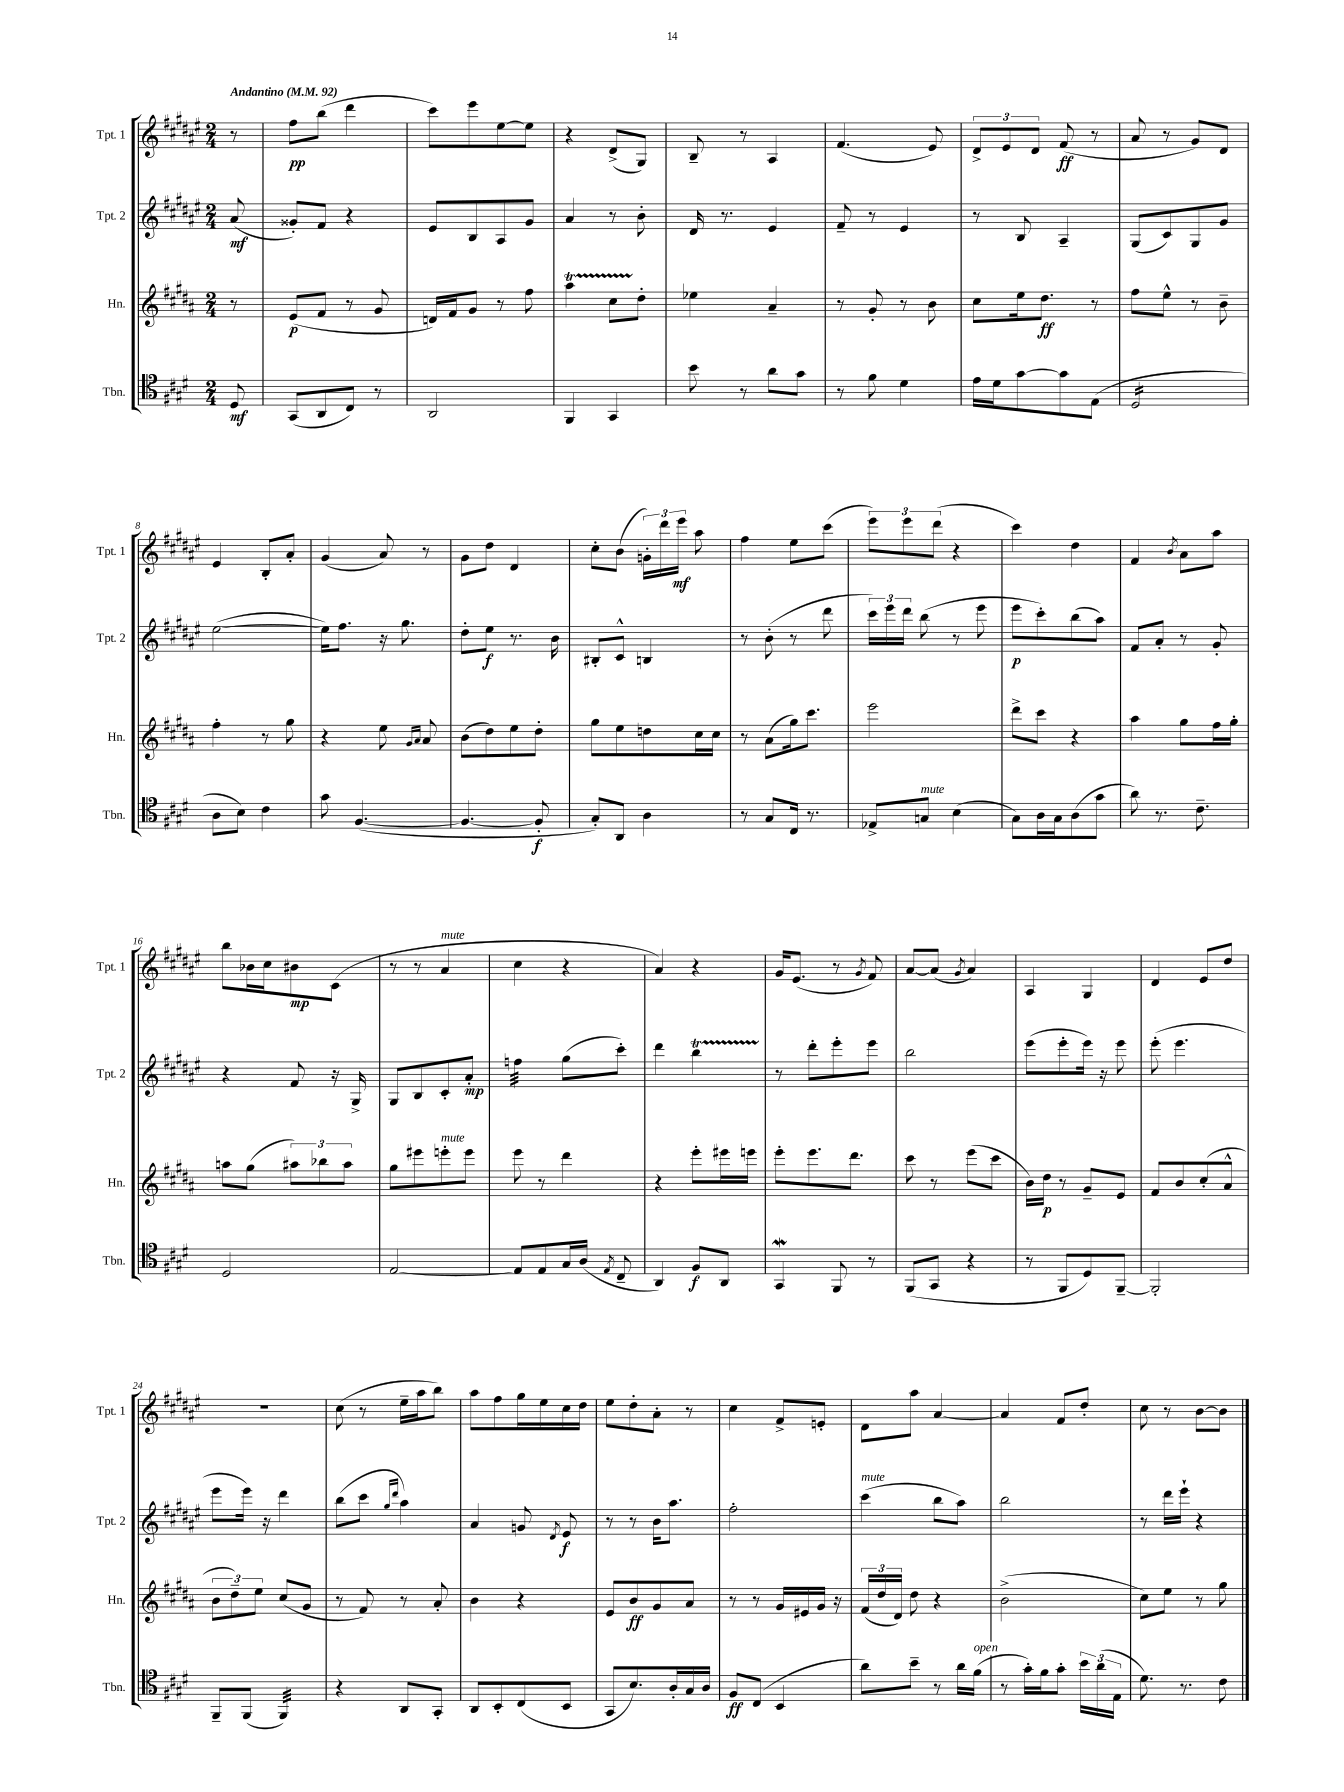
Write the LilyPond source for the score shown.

<<
\new StaffGroup <<
\new Staff = "s0" \with { instrumentName = "Tpt. 1" shortInstrumentName = "Tpt. 1" } {
    \clef treble \key fis \major \numericTimeSignature \time 2/4 \partial 8 \tempo "Andantino" 4 = 92
    \autoBeamOff r8 |
    fis''8[\pp b''8]( dis'''4 |
    cis'''8[) eis'''8 eis''8~ eis''8] |
    r4 dis'8[->( gis8]) |
    b8-- r8 ais4 |
    fis'4.( eis'8) |
    \tuplet 3/2 { dis'8[-> eis'8 dis'8] } fis'8\ff( r8 |
    ais'8 r8 gis'8[) dis'8] |
    eis'4 b8[-. ais'8]-. |
    gis'4( ais'8) r8 |
    gis'8[ dis''8] dis'4 |
    cis''8[-. b'8]( \tuplet 3/2 { g'16[-.) dis'''16 eis'''16]\mf } ais''8 |
    fis''4 eis''8[ cis'''8]( |
    \tuplet 3/2 { eis'''8[) eis'''8 dis'''8]( } r4 |
    cis'''4) dis''4 |
    fis'4 \acciaccatura { b'8 } ais'8[ ais''8] |
    b''8[ bes'16 cis''16 bis'8\mp cis'8]( |
    r8 r8 ais'4^\markup { \italic "mute" } |
    cis''4 r4 |
    ais'4) r4 |
    gis'16[ eis'8.]( r8 \acciaccatura { gis'8 } fis'8) |
    ais'8[~ ais'8]( \acciaccatura { gis'8 } ais'4) |
    ais4 gis4 |
    dis'4 eis'8[ dis''8] |
    R2 |
    cis''8( r8 eis''16[-- ais''16 b''8]) |
    ais''8[ fis''8 gis''16 eis''16 cis''16 dis''16] |
    eis''8[ dis''8-. ais'8]-. r8 |
    cis''4 fis'8[-> e'8]-. |
    dis'8[ ais''8] ais'4~ |
    ais'4 fis'8[ dis''8]-. |
    cis''8 r8 b'8[~ b'8] \bar "|." |
}
\new Staff = "s1" \with { instrumentName = "Tpt. 2" shortInstrumentName = "Tpt. 2" } {
    \clef treble \key fis \major \numericTimeSignature \time 2/4 \partial 8
    \autoBeamOff ais'8\mf( |
    gisis'8[-.) fis'8] r4 |
    eis'8[ b8 ais8 gis'8] |
    ais'4 r8 b'8-. |
    dis'16 r8. eis'4 |
    fis'8-- r8 eis'4 |
    r8 b8 ais4-- |
    gis8[( cis'8) gis8 gis'8] |
    eis''2~( |
    eis''16[) fis''8.] r16 gis''8. |
    dis''8[-. eis''8]\f r8. b'16 |
    bis8[-. cis'8]-^ b4 |
    r8 b'8-.( r8 dis'''8 |
    \tuplet 3/2 { cis'''16[) eis'''16 dis'''16] } b''8( r8 eis'''8 |
    eis'''8[\p cis'''8-.) b''8( ais''8]) |
    fis'8[ ais'8]-. r8 gis'8-. |
    r4 fis'8 r16 gis16-> |
    gis8[ b8 cis'8-. ais'8]-.\mp |
    f''4:32 gis''8[( cis'''8]-.) |
    dis'''4 b''4\startTrillSpan |
    r8\stopTrillSpan dis'''8[-. eis'''8-. eis'''8] |
    b''2 |
    eis'''8[( eis'''8-. eis'''16]) r16 eis'''8 |
    eis'''8-.( eis'''4. |
    eis'''8[ eis'''16]) r16 dis'''4 |
    b''8[( cis'''8] \grace { gis''16[ dis'''16] } ais''4) |
    ais'4 g'8 \acciaccatura { dis'8 } eis'8\f |
    r8 r8 b'16[ ais''8.] |
    fis''2-. |
    cis'''4^\markup { \italic "mute" }( b''8[ ais''8]) |
    b''2 |
    r8 dis'''16[ eis'''16]-! r4 \bar "|." |
}
\new Staff = "s2" \with { instrumentName = "Hn." shortInstrumentName = "Hn." } {
    \clef treble \key b \major \numericTimeSignature \time 2/4 \partial 8
    \autoBeamOff r8 |
    e'8[\p( fis'8] r8 gis'8 |
    d'16[) fis'16 gis'8] r8 fis''8 |
    ais''4\startTrillSpan cis''8[ dis''8]-.\stopTrillSpan |
    ees''4 ais'4-- |
    r8 gis'8-. r8 b'8 |
    cis''8[ e''16 dis''8.]\ff r8 |
    fis''8[ e''8]-^ r8 b'8-- |
    fis''4-. r8 gis''8 |
    r4 e''8 \grace { gis'16[ ais'16] } ais'8 |
    b'8[( dis''8) e''8 dis''8]-. |
    gis''8[ e''8 d''8 cis''16 cis''16] |
    r8 ais'8[( gis''16) cis'''8.] |
    e'''2 |
    dis'''8[-> cis'''8] r4 |
    ais''4 gis''8[ fis''16 gis''16]-. |
    a''8[ gis''8]( \tuplet 3/2 { ais''8[) bes''8 ais''8] } |
    gis''8[ eis'''8 e'''8-.^\markup { \italic "mute" } e'''8] |
    e'''8 r8 dis'''4 |
    r4 e'''8[-. eis'''16 e'''16] |
    e'''8[-. e'''8. dis'''8.] |
    cis'''8 r8 e'''8[( cis'''8] |
    b'16[) dis''16]\p r8 gis'8[-- e'8] |
    fis'8[ b'8 cis''8-.( ais'8]-^ |
    \tuplet 3/2 { b'8[ dis''8--) e''8] } cis''8[( gis'8] |
    r8 fis'8) r8 ais'8-. |
    b'4 r4 |
    e'8[ b'8\ff gis'8 ais'8] |
    r8 r8 gis'16[ eis'16 gis'16] r16 |
    \tuplet 3/2 { fis'16[( dis''16 dis'16]) } dis''8 r4 |
    b'2->( |
    cis''8[) e''8] r8 gis''8 \bar "|." |
}
\new Staff = "s3" \with { instrumentName = "Tbn." shortInstrumentName = "Tbn." } {
    \clef tenor \key e \major \numericTimeSignature \time 2/4 \partial 8
    \autoBeamOff dis8\mf |
    gis,8[( a,8 cis8]) r8 |
    a,2 |
    fis,4 gis,4 |
    b'8 r8 a'8[ gis'8] |
    r8 fis'8 dis'4 |
    e'16[ dis'16 gis'8~ gis'8 e8]( |
    dis2:16 |
    a8[ b8]) cis'4 |
    gis'8 fis4.~( |
    fis4.~ fis8-.\f |
    gis8[-.) a,8] a4 |
    r8 gis8[ cis16] r8. |
    ees8[-> g8]^\markup { \italic "mute" } b4( |
    gis8[) a16 gis16 a8( gis'8] |
    a'8) r8. cis'8.-- |
    dis2 |
    e2~ |
    e8[ e8 gis16 a16]( \acciaccatura { e8 } cis8-- |
    a,4) fis8[\f a,8] |
    gis,4\mordent fis,8 r8 |
    fis,8[( gis,8] r4 |
    r8 fis,8[ dis8) fis,8]~-- |
    fis,2-. |
    fis,8[-- fis,8]( fis,4:32) |
    r4 a,8[ gis,8]-. |
    a,8[ b,8-. cis8( b,8] |
    gis,8[ b8.) a16-. gis16 a16] |
    fis8[\ff cis8]( b,4 |
    a'8[) b'8]-- r8 a'16[ fis'16]^\markup { \italic "open" }( |
    r8 gis'16[-.) fis'16 gis'8]-. \tuplet 3/2 { b'16[ a'16( e16] } |
    dis'8.) r8. cis'8 \bar "|." |
}
>>
>>
